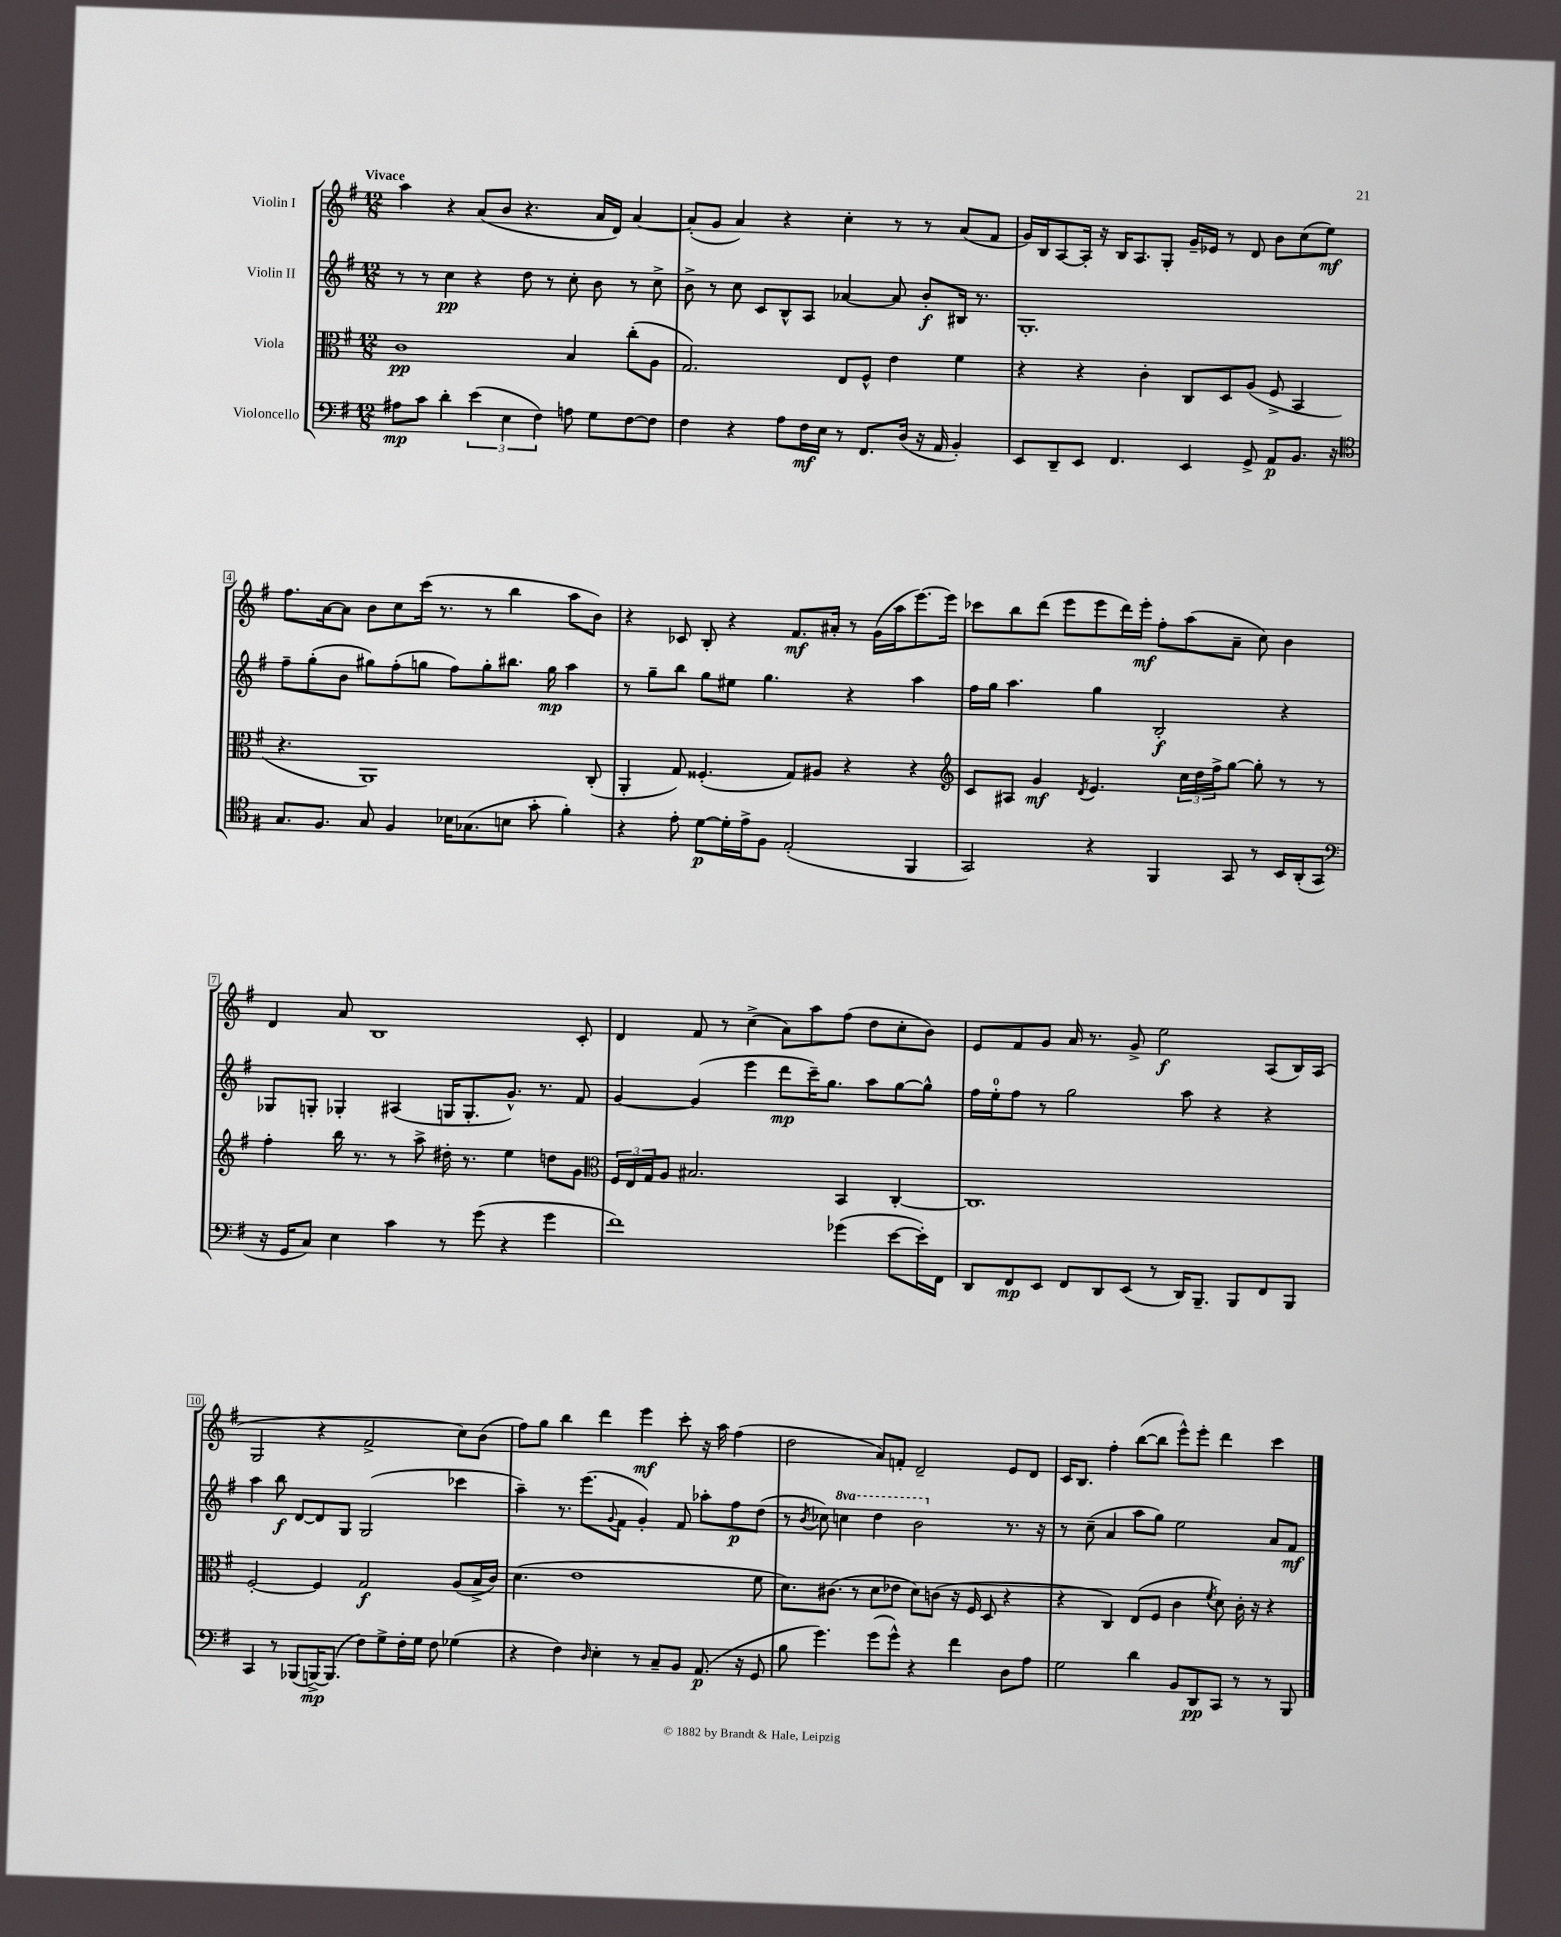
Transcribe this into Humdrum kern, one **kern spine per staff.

**kern	**kern	**kern	**kern
*staff4	*staff3	*staff2	*staff1
*clefF4	*clefC3	*clefG2	*clefG2
*k[f#]	*k[f#]	*k[f#]	*k[f#]
*M12/8	*M12/8	*M12/8	*M12/8
8A#	1c	8r	4aa
8c	.	8r	.
4d'	.	4cc	4r
(6e	.	4r	(8a
.	.	.	8b
6E	.	.	.
.	.	8dd	4.r
6F#)	.	.	.
.	.	8r	.
8A	4B	8cc'	.
8G	.	8b	16a
.	.	.	16d)
[8F#	(8cc'	8r	[4a
8F#]	8A	8cc^	.
=	=	=	=
4F#	2.G)	8b^	(8a']
.	.	8r	8g
4r	.	8cc	4a)
.	.	8c	.
8A	.	8B^^	4r
16F#	.	8A	.
16E	.	.	.
8r	8E	[4a-	4cc'
8.FF#	8F#^^	.	.
.	4e	8a-]	8r
(16D	.	.	.
16r	.	8b'	8r
16AA	.	.	.
4BB')	4f#	16B#	(8a
.	.	8.r	.
.	.	.	8f#
=	=	=	=
8EE	4r	1.G'	16g)
.	.	.	16B
8DD~	.	.	[8A
8EE	4r	.	16A']
.	.	.	16r
4.FF#	.	.	16B
.	.	.	8.A
.	4c'	.	.
.	.	.	8G'
4EE	8C	.	16g~
.	.	.	16e-
.	8D	.	8r
8GG^	(8A	.	8d
8AA	8F#^	.	8b
8.BB	4BB	.	(8cc
.	.	.	8ee)
16r	.	.	.
=	=	=	=
*clefC4	*	*	*
8.G	4.r	8ff#~	8.ff#
.	.	(8gg'	.
8.F#	.	.	[16a
.	.	8b	8a]
8G	1AA)	8gg#)	8b
4F#	.	(8ff#'	8cc
.	.	8gg	(16ccc
.	.	.	8.r
16B-	.	8ff#)	.
(8.G-	.	.	.
.	.	8gg'	8r
8B	.	8.bb#	4bb
8g'	.	.	.
.	.	16gg	.
4f#')	.	4aa	8aa
.	(8C'	.	8b)
=	=	=	=
4r	4AA'	8r	4r
.	.	8gg~	.
8e'	8G)	8bb	8c-
[8d	(4.F##'	8gg	8B'
16d']	.	8ee#	4r
16e^	.	.	.
8F#	.	4.gg	.
(2E'	8G)	.	8.f#
.	8A#	.	.
.	.	.	16a#'
.	4r	4r	8r
.	.	.	(16g
.	.	.	16aa
4FF#	4r	4aa	[8.eee)
.	.	.	16eee]
=	=	=	=
*	*clefG2	*	*
2GG)	8c	16ff#	8ccc-
.	.	16gg	.
.	8A#	4.aa	8bb
.	4g	.	(8ddd
.	.	.	8eee
.	8qd	.	.
4r	4.e	4gg	8eee
.	.	.	16ddd)
.	.	.	16eee'
4FF#	.	2B'	8ff#'
.	24cc	.	(8aa
.	24dd	.	.
.	24ff#^	.	.
8GG	[8gg	.	8a~
8r	8gg']	.	8cc)
16BB	8r	4r	4b
(16AA'	.	.	.
8GG	8r	.	.
=	=	=	=
*clefF4	*	*	*
16r	4ff#'	8G-	4d
16GG	.	.	.
8C)	.	8G'	.
4E	16bb	4G-'	8a
.	8.r	.	.
.	.	.	1B
4c	8r	(4A#	.
.	8aa^	.	.
8r	16dd#'	16G	.
.	8.r	8.G'	.
(8g	.	.	.
4r	4ee	8.g^^)	.
.	.	8.r	.
4g	8dd	.	.
.	8g	8f#	8c'
=	=	=	=
*	*clefC3	*	*
1f#)	24F#	[4g	4d
.	24E	.	.
.	24G	.	.
.	8A	.	.
.	2.B#	(4g]	8f#
.	.	.	8r
.	.	4eee	(4cc^
.	.	8ddd	8a)
.	.	16ccc~)	8aa
.	.	8.gg	.
(4g-	4BB	.	(8ff#
.	.	8aa	8dd
[8e	[4C'	[8gg	8cc'
16e'])	.	8gg^^]	8b)
16FF#	.	.	.
=	=	=	=
8DD	1.C]	16ff#	8e
.	.	16ee'	.
8FF#	.	8ff#	8f#
8EE	.	8r	8g
8FF#	.	2gg	16a
.	.	.	8.r
8DD	.	.	.
(8EE	.	.	8g^
8r	.	.	2ee
16DD)	.	8aa	.
8.BBB~	.	.	.
.	.	4r	.
8BBB	.	.	.
8FF#	.	4r	(8A
8BBB	.	.	16B)
.	.	.	(16A
=	=	=	=
4CC	[2F#'	4aa	2G
8r	.	8bb	.
(8BBB-	.	[8d	.
[16BBB^)	4F#]	8d]	4r
(8.BBB]	.	.	.
.	.	8G	.
8F#)	2G	(2G	2f#^
8G^	.	.	.
16F#'	.	.	.
16G	.	.	.
8F#	.	.	.
(4G-	(8A	4ccc-	8cc)
.	16B^	.	(8b
.	16c)	.	.
=	=	=	=
4r	(4.d	4aa~)	8ff#)
.	.	.	8gg
4F#)	.	8.r	4bb
.	1e	.	.
.	.	(8.eee	.
16qqD	.	.	.
4E'	.	.	4ddd
.	.	8qqg	.
.	.	8f#	.
8r	.	4g')	4eee
8C~	.	.	.
8BB	.	8f#	8ccc'
(8.AA	.	8aa-'	16r
.	.	.	16aa
.	.	8ff#	(4ff#
16r	.	.	.
8GG	8f#	(8dd	.
=	=	=	=
8B	8.d)	8r	2dd
.	.	8qb	.
4.g)	.	8cc-)	.
.	(8.c#	.	.
.	.	4ccc	.
.	8r	.	.
(8g	8d	4ddd	8a)
8g^^)	8e-	.	8f'
4r	8d)	2bb	2d~
.	(8c	.	.
4f#	16r	.	.
.	16F#	.	.
.	8D	.	.
8D	4r	8.r	8e
8A	.	.	8d
.	.	16r	.
=	=	=	=
2G	4r	8r	16c
.	.	.	8.B
.	.	(8cc~	.
.	4C)	4a	4ff#'
4d	(8E	8aa	([8bb
.	8F#	8gg)	8bb]
8BB	4c	2ee	8eee^^)
8DD	.	.	8eee'
.	8qf#	.	.
8CC	8d)	.	4ddd
8r	16c'	.	.
.	16r	.	.
8r	4r	8a	4ccc
8BBB	.	8f#	.
==	==	==	==
*-	*-	*-	*-
